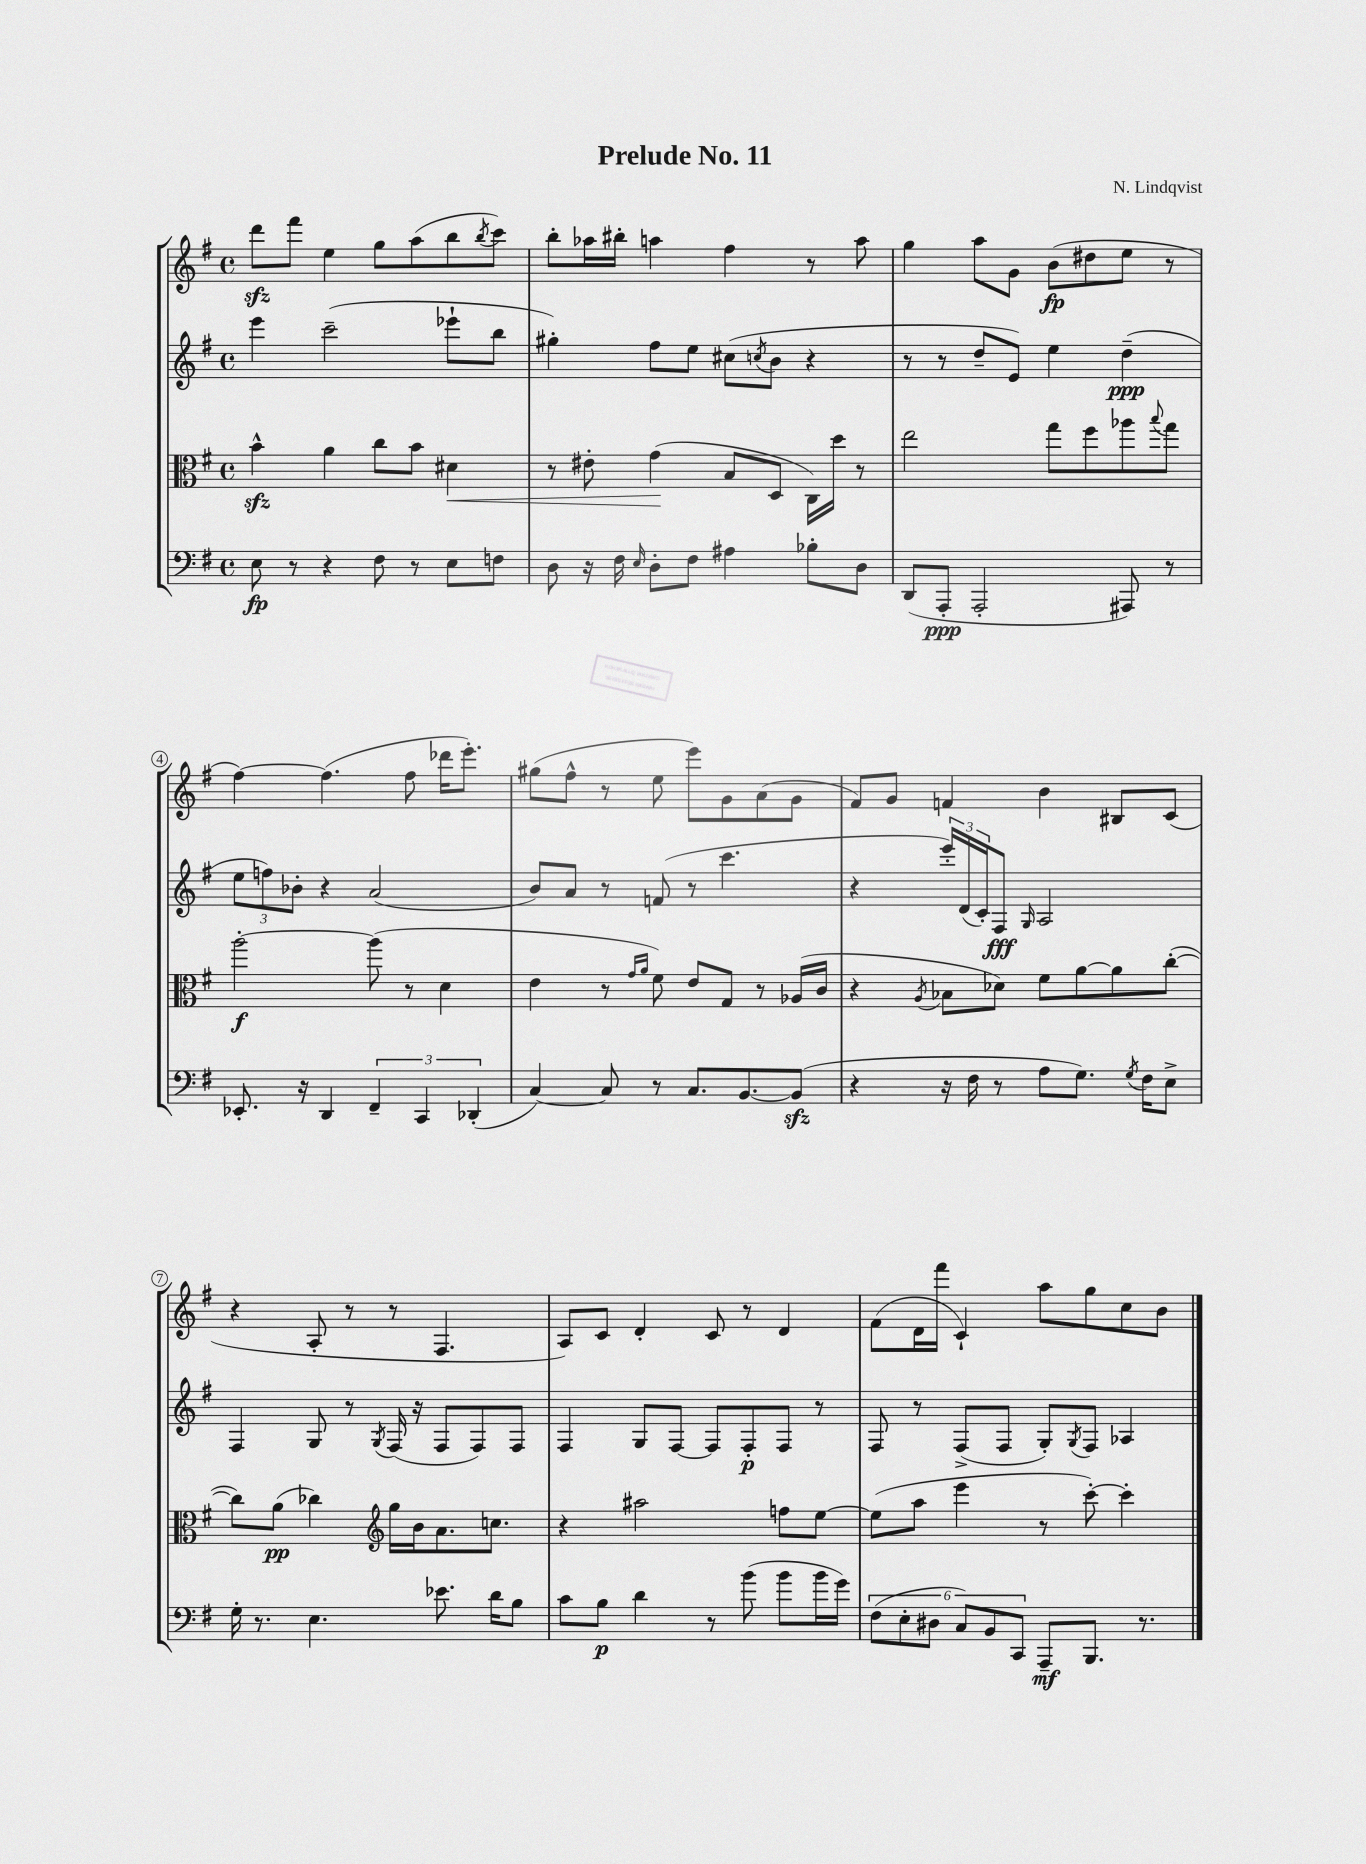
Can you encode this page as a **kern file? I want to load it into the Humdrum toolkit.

**kern	**dynam	**kern	**dynam	**kern	**dynam	**kern	**dynam
*part4	*part4	*part3	*part3	*part2	*part2	*part1	*part1
*staff4	*staff4	*staff3	*staff3	*staff2	*staff2	*staff1	*staff1
*clefF4	*	*clefC3	*	*clefG2	*	*clefG2	*
*k[f#]	*	*k[f#]	*	*k[f#]	*	*k[f#]	*
*M4/4	*	*M4/4	*	*M4/4	*	*M4/4	*
*met(c)	*	*met(c)	*	*met(c)	*	*met(c)	*
=1	=1	=1	=1	=1	=1	=1	=1
8E\	fp	4bzz^^\	.	4eee\	.	8dddzz\L	.
8r	.	.	.	.	.	8fff#\J	.
4r	.	4a\	.	(2ccc~\	.	4ee\	.
8F#\	.	8cc\L	.	.	.	8gg\L	.
8r	.	8b\J	.	.	.	(8aa\	.
!	!	!	!LO:HP:b	!	!	!	!
8E\L	.	4d#X\	<	8eee-X`\L	.	8bb\	.
.	.	.	.	.	.	8qbb/	.
8Fn\J	.	.	.	8bb\J	.	8ccc\J)	.
=2	=2	=2	=2	=2	=2	=2	=2
8D\	.	8r	.	4gg#X'\)	.	8bb'\L	.
16r	.	8e#X'\	.	.	.	16aa-X\L	.
16F#\	.	.	.	.	.	16bb#X'\JJ	.
16qqE/	.	.	.	.	.	.	.
8D'\L	.	(4g\	.	8ff#\L	.	4aan\	.
8F#\J	.	.	.	8ee\J	.	.	.
4A#X\	.	8B/L	[	(8cc#X\L	.	4ff#\	.
.	.	.	.	8qccn/	.	.	.
.	.	8D/J	.	8b\J	.	.	.
8B-X'\L	.	16C\LL)	.	4r	.	8r	.
.	.	16dd\JJ	.	.	.	.	.
8D\J	.	8r	.	.	.	8aa\	.
=3	=3	=3	=3	=3	=3	=3	=3
(8DD/L	.	2ee\	.	8r	.	4gg\	.
8AAA'/J	ppp	.	.	8r	.	.	.
2AAA'/	.	.	.	8dd~/L	.	8aa\L	.
.	.	.	.	8e/J)	.	8g\J	.
.	.	8gg\L	.	4ee\	.	(8b\L	fp
.	.	8ff#\	.	.	.	8dd#X\	.
8AAA#X/)	.	8aa-X\	.	(4dd~\	ppp	8ee\J	.
.	.	8qqbb/	.	.	.	.	.
8r	.	8gg\J	.	.	.	8r	.
!!LO:LB:g=z
=4	=4	=4	=4	=4	=4	=4	=4
8.EE-X'/	.	[2aa'\	f	12ee\L	.	[4ff#\)	.
.	.	.	.	12ffn\)	.	.	.
.	.	.	.	12b-X'\J	.	.	.
16r	.	.	.	.	.	.	.
4DD/	.	.	.	4r	.	(4.ff#\]	.
6FF#~/	.	(8aa\]	.	(2a/	.	.	.
.	.	8r	.	.	.	8ff#\	.
6CC/	.	.	.	.	.	.	.
.	.	4d\	.	.	.	16ddd-X\KL	.
.	.	.	.	.	.	8.eee'\J)	.
(6DD-X'/	.	.	.	.	.	.	.
=5	=5	=5	=5	=5	=5	=5	=5
[4C/)	.	4e\	.	8b/L)	.	(8gg#X\L	.
.	.	.	.	8a/J	.	8ff#^^\J	.
8C/]	.	8r	.	8r	.	8r	.
.	.	16qqg/LL	.	.	.	.	.
.	.	16qqa/JJ	.	.	.	.	.
8r	.	8f#\)	.	(8fn/	.	8ee\	.
8.C/L	.	8e/L	.	8r	.	8eee\L)	.
.	.	8G/J	.	4.ccc\	.	8g\	.
[8.BB/	.	.	.	.	.	.	.
.	.	8r	.	.	.	(8a\	.
(8BBzz/J]	.	(16A-X/LL	.	.	.	8g\J	.
.	.	16c/JJ	.	.	.	.	.
=6	=6	=6	=6	=6	=6	=6	=6
4r	.	4r	.	4r	.	8f#/L)	.
.	.	.	.	.	.	8g/J	.
.	.	8qA/	.	.	.	.	.
16r	.	8B-X\L	.	24eee'/LL)	.	4fn/	.
.	.	.	.	(24d/	.	.	.
16F#\	.	.	.	.	.	.	.
.	.	.	.	24c'/J)	.	.	.
8r	.	8d-X\J)	.	8F#/J	fff	.	.
.	.	.	.	16qqG/	.	.	.
8A\L	.	8f#\L	.	2A/	.	4b\	.
8.G\J)	.	[8a\	.	.	.	.	.
.	.	8a\]	.	.	.	8B#X/L	.
8qG/	.	.	.	.	.	.	.
16F#\KL	.	.	.	.	.	.	.
8E^\J	.	([8cc'\J	.	.	.	(8c/J	.
!!LO:LB:g=z
=7	=7	=7	=7	=7	=7	=7	=7
16G'\	.	8cc\L])	.	4F#/	.	4r	.
8.r	.	.	.	.	.	.	.
.	.	(8a\J	pp	.	.	.	.
4.E\	.	4cc-X\)	.	8G/	.	8A'/	.
.	.	.	.	8r	.	8r	.
*	*	*clefG2	*	*	*	*	*
.	.	.	.	8qG/	.	.	.
.	.	16gg\LL	.	(16F#/	.	8r	.
.	.	16b\J	.	16r	.	.	.
8.e-X\	.	8.a\	.	8F#/L	.	4.F#/	.
.	.	.	.	8F#/)	.	.	.
16d\KL	.	8.ccn\J	.	.	.	.	.
8B\J	.	.	.	8F#/J	.	.	.
=8	=8	=8	=8	=8	=8	=8	=8
8c\L	.	4r	.	4F#/	.	8A/L)	.
8B\J	p	.	.	.	.	8c/J	.
4d\	.	2aa#X\	.	8G/L	.	4d'/	.
.	.	.	.	[8F#/J	.	.	.
8r	.	.	.	8F#/L]	.	8c/	.
(8b\	.	.	.	8F#'/	p	8r	.
8b\L	.	8ffn\L	.	8F#/J	.	4d/	.
16b\L	.	[8ee\J	.	8r	.	.	.
16g\JJ)	.	.	.	.	.	.	.
=9	=9	=9	=9	=9	=9	=9	=9
(12F#\L	.	(8ee\L]	.	8F#/	.	(8f#\L	.
12E'\	.	.	.	.	.	.	.
.	.	8aa\J	.	8r	.	16d\L	.
12D#X\J	.	.	.	.	.	.	.
.	.	.	.	.	.	16fff#\JJ	.
12C/L)	.	4eee\	.	(8F#^/L	.	4c`/)	.
12BB/	.	.	.	.	.	.	.
.	.	.	.	8F#/J	.	.	.
12CC/J	.	.	.	.	.	.	.
8AAA~/L	mf	8r	.	8G'/L)	.	8aa\L	.
.	.	.	.	8qG/	.	.	.
8.BBB/J	.	[8ccc'\)	.	8F#/J	.	8gg\	.
.	.	4ccc'\]	.	4A-X/	.	8cc\	.
8.r	.	.	.	.	.	.	.
.	.	.	.	.	.	8b\J	.
==	==	==	==	==	==	==	==
*-	*-	*-	*-	*-	*-	*-	*-
